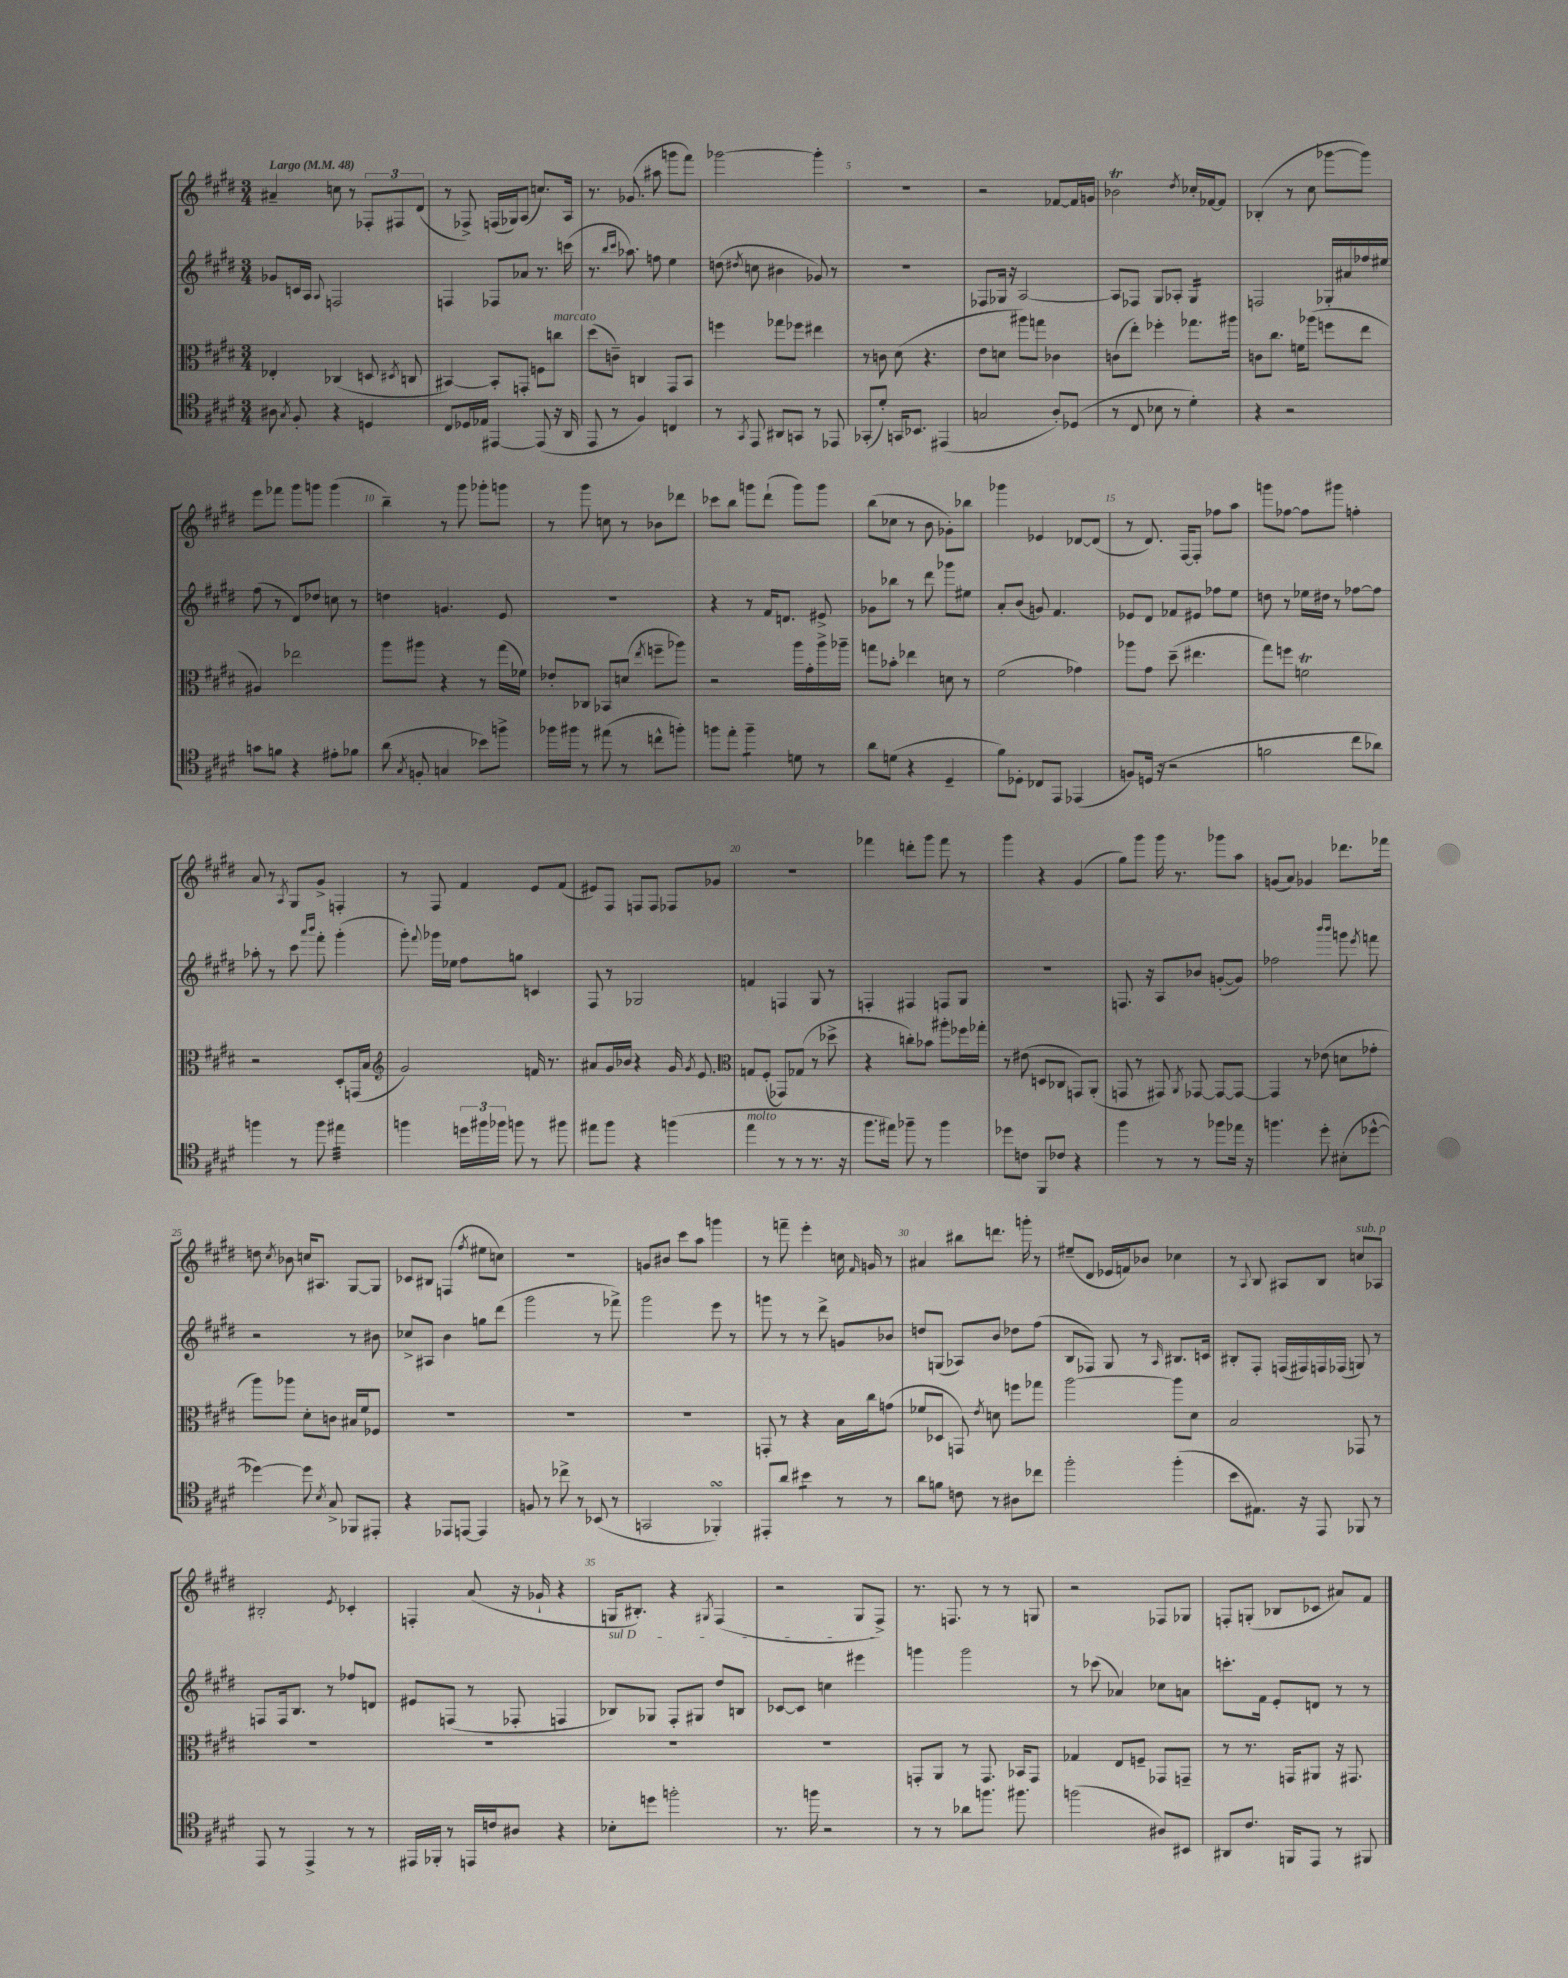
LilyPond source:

<<
\new StaffGroup <<
\new Staff = "s0" {
    \clef treble \key e \major \numericTimeSignature \time 3/4 \tempo "Largo" 4 = 48
    \autoBeamOff ais'4-- c''8 r8 \tuplet 3/2 { fes8[-. fis8 dis'8]( } |
    r8 fes8->) f16[( ges16) a8]( c''8.[) a16] |
    r8. ges'8.( ais''8 g'''8[ fis'''8]) |
    ges'''2~ ges'''4-. |
    R2. |
    r2 fes'8[~ fes'16 g'16] |
    bes'2\trill \acciaccatura { dis''8 } ces''16[-. fes'16~ fes'8] |
    bes4-.( r8 cis''8 ges'''8[~ ges'''8]) |
    e'''8[ fes'''8] gis'''8[ g'''8] g'''4( |
    b''4--) r8 gis'''8 ges'''8[-. g'''8] |
    r8 gis'''8 c''8 r8 bes'8[ des'''8] |
    ces'''8[ b''8] g'''8[ dis'''8]-!( g'''8[) g'''8] |
    b''8[( ces''8] r8 b'8 ges'8[-.) bes''8] |
    ges'''4 ees'4 des'8[~ des'8]( |
    r8 dis'8.) fis16[~ fis8]-. fes''8[ a''8] |
    g'''8[ fes''8]~ fes''8[ gis'''8] f''4-. |
    a'8 r8 \acciaccatura { a8 } gis8[ gis'8]-> f4-. |
    r8 fis8 fis'4 e'8[ fis'8]( |
    eis'8[) fis8] f8[ f8] fes8[ ges'8] |
    R2. |
    fes'''4 d'''8[-. gis'''8] fes'''8 r8 |
    gis'''4 r4 gis'4( |
    gis''8[) gis'''8] gis'''16 r8. ges'''8[ a''8] |
    g'8[( a'8]) ges'4 des'''8.[ fes'''16] |
    d''8 \acciaccatura { cis''8 } bes'8 c''16[ ais8.] gis8[~ gis8] |
    ces'8[ bis8] f4( \acciaccatura { fis''8 } eis''8[ c''8]) |
    R2. |
    g'8[ bis'8] cis'''8[ a''8] g'''4 |
    r8 f'''8-- e'''4-. c''16 \grace { fis'16 } g'16 r8 |
    ais'4 bis''8[ d'''8.] g'''16-. r8 |
    eis''8[--( dis'8] ees'16[ f'16) bes'8] ces''4 |
    r8 \appoggiatura { a8 } b8 ais8[ b8] c''8[^\markup { \italic "sub. p" } aes8] |
    bis2-. \acciaccatura { e'8 } ces'4-. |
    f4-. a'8( r16 ges'16-! r4 |
    g16[ bis8.]-.) r4 \acciaccatura { gis8 } fis4( |
    r2 gis8[ fis8]->) |
    r8. f8. r8 r8 g8 |
    r2 fes8[ ges8] |
    f8[-. g8]-.( bes8[ ces'8] ais'8[) fis'8] \bar "|." |
}
\new Staff = "s1" {
    \clef treble \key e \major \numericTimeSignature \time 3/4
    \autoBeamOff ges'8[ c'16 a16] \appoggiatura { a8 } f2 |
    f4 fes8[ aes'8] r8. c'''16( |
    r8. \grace { b''16[ cis'''16] } aes''8.) f''8 e''4 |
    d''8( \acciaccatura { dis''8 } c''8 bis'4 ges'8) r8 |
    R2. |
    fes8[ ges16] r16 a2~ |
    a8[ fes8] gis8[ aes8]-. gis4:16 |
    f2 ges16[-. ais'16 fes''16 eis''16] |
    fis''8( r8 dis'8[) des''8] c''8 r8 |
    d''4 g'4. e'8 |
    R2. |
    r4 r8 fis'16[ d'8.] eis'8-> |
    ges'8[ bes''8] r8 dis'''8 ges'''8[ eis''8] |
    a'8[-. b'8]( g'8) fis'4. |
    ees'8[ dis'8] fes'8[ eis'8] fes''8[ e''8] |
    d''8 r8 ees''16[ dis''16] r8 fes''8[~ fes''8] |
    aes''8-. r8 cis'''8 \grace { a'''16[ b'''16] } fis'''8-. gis'''4-.( |
    gis'''8-.) \appoggiatura { fis'''8 } ges'''16[ ees''16] fis''8[ g''8] c'4 |
    fis8 r8 ges2 |
    f'4 f4 gis8 r8 |
    f4-. fis4 f8[ gis8] |
    R2. |
    f8. r16 a8[ bes'8] g'8[~-.( g'8]) |
    fes''2 \grace { b'''16[ b'''16] } g'''8 \acciaccatura { e'''8 } f'''8 |
    r2 r8 bis'8 |
    ces''8[-> ais8] b'4 g''8[ dis'''8]( |
    gis'''2 r8 fes'''8->) |
    gis'''2 e'''8 r8 |
    g'''8 r8 r8 dis'''8-> g'8[ bes'8] |
    d''8[ g8]( aes8[) b'8] des''8[ fis''8]( |
    b8[ fes8]) gis8 r8 \grace { a16 } bis8.[ c'16] |
    bis8[-. fis8]-. f16[( fis16) f16 fes16]( g8) r8 |
    f8[ f16 b8.] r8 fes''8[ d'8] |
    eis'8[ f8]( r8 fes8-. f4 |
    \once \override TextSpanner.bound-details.left.text = \markup { \italic "sul D" } bes8[\startTextSpan) ges8] fis8[-. gis8] dis''8[ b8] |
    ces'8[~ ces'8] c''4 eis'''4\stopTextSpan |
    g'''4 g'''2 |
    r8 ces'''8( aes'4) ces''8[ a'8] |
    c'''8.[-. fis'16] e'8[-. d'8] r8 r8 \bar "|." |
}
\new Staff = "s2" {
    \clef alto \key e \major \numericTimeSignature \time 3/4
    \autoBeamOff ees4-. ces4( d8 \acciaccatura { dis8 } c8 |
    bis,4~) bis,8[-. g,8]-. f8[ c''8]^\markup { \italic "marcato" } |
    dis''8[( c'8]--) c4 gis,8[ b,8] |
    f''4 ges''8[ fes''8] eis''4 |
    r8 c'8 dis'8( r4. |
    e'8[ d'8] ais''8[) g''8] ces'4 |
    c'8[( e''8]-.) fes''4-. ges''8.[ ais''16] |
    c'8[ cis''8.] f'16[ aes''8]( f''8[ e''8] |
    ais4) ees''2 |
    a''8[ ais''8] r4 r8 gis''16[( fes'16]) |
    ees'8[-. ces8] bes,8[ d'8]( \acciaccatura { e''8 } f''8[-- aes''8]) |
    r2 a''16[ gis'16-. a''16-> aes''16]-- |
    g''8[ bes'8]-. ees''4 d'8 r8 |
    fis'2( ges'4) |
    aes''8[ gis'8] dis''8--( eis''4. |
    gis''8[) f''8] f'2\trill |
    r2 dis8[-. g,16( b16] |
    \clef treble gis'2) f'16 r8. |
    ais'8[ gis'16 bes'16] r4 gis'16 \acciaccatura { gis'8 } e'8. |
    \clef alto g8[ fis8]-.( ges,8[) ges8]( r8 des''8-> |
    r4 c''8[-.) bes'8] ais''8[-. fes''16 ges''16]-. |
    r8 eis'8( d8[ ces8] g,8[) a,8]-.( |
    g,8 r8 gis,8) \acciaccatura { a,8 } ges,8~ ges,8[~ ges,8]~ |
    ges,4 r8 ees'8( d'8[ ges'8]-. |
    a''8[) aes''8] dis'8[-. c'8] bis16[ fis'16 fes8] |
    R2. |
    R2. |
    R2. |
    g,8-. r8 r4 b16[ cis''16 g'8]( |
    fes'8[ des8] g,8) \acciaccatura { e'8 } d'8 f''8[ ges''8] |
    a''2~ a''8[ dis'8] |
    b2 ges,8 r8 |
    R2. |
    R2. |
    R2. |
    R2. |
    g,8[-. a,8] r8 g,8. bes,16[ g,8] |
    ges4 e8[ f8]-- ges,8[ g,8]-- |
    r8 r8. g,16[ ais,8] r16 gis,8. \bar "|." |
}
\new Staff = "s3" {
    \clef tenor \key e \major \numericTimeSignature \time 3/4
    \autoBeamOff ais8 \acciaccatura { gis8 } fis8-. r4 d4 |
    cis8[ des16 ees16] eis,4~ eis,8( r16 a,16 |
    e,8 r8 fis4) c4 |
    r8 \acciaccatura { gis,8 } e,8 ais,8[ g,8] r8 ees,8 |
    ges,8[-.( dis'8]-.) g,16[ bes,8.] eis,4( |
    g2 a8[-.) des8]( |
    r8 cis8 bes8 r8 dis'4-.) |
    r4 r2 |
    g'8[ f'8] r4 eis'8[-. fes'8] |
    a'8( \acciaccatura { gis8 } f8-. g4 bes'8[) f''8]-> |
    fes''16[ fis''16] r8 eis''8( r8 c''8[-^ f''8]-.) |
    f''8[ e''8]-. f''4:8-- d'8 r8 |
    a'8[ d'8]( r4 dis4-- |
    fis'8[) des8]-. ces8[ e,8] ees,4( |
    f8[) d16]( r16 r2 |
    f'2 cis''8[ aes'8]) |
    f''4 r8 f''8 eis''4:32 |
    f''4 \tuplet 3/2 { d''16[ fis''16 fes''16] } f''8 r8 fis''8 |
    eis''8[ fis''8] r4 f''4( |
    e''4^\markup { \italic "molto" } r8 r8 r8. r16 |
    fis''8.[ eis''16]) fes''8-- r8 fes''4 |
    des''8[ c'8] fis,8[ ces'8] r4 |
    fis''4 r8 r8 fes''8[ ees''16] r16 |
    f''4. dis''8-. bis8[-.( des''8]~-^ |
    des''4~) des''8 \acciaccatura { b8 } gis8-> fes,8[ eis,8]-. |
    r4 ees,8[ e,8]~ e,4 |
    f8 r8 ces''8-> r8 bes,8( r8 |
    g,2 fes,4-.\turn) |
    eis,8[-. a'8] bis'4:8 r8 r8 |
    a'8[ f'8] c'8 r8 ais8[ ces''8] |
    fis''2-. fis''4-.( |
    b'8[ eis8.]) r16 e,8 fes,8 r8 |
    e,8 r8 e,4-> r8 r8 |
    eis,16[ fes,16]-. r8 e,16[ c'16 ais8] r4 |
    bes8[-. d''8] f''2-. |
    r8. f''16 r2 |
    r8 r8 aes'8[ f''8.] fis''8. |
    f''2( ais8[) bis,8] |
    ais,8[ cis'8.] f,16[ e,8] r8 fis,8 \bar "|." |
}
>>
>>
\layout { \context { \Score \override BarNumber.break-visibility = ##(#f #t #t) barNumberVisibility = #(every-nth-bar-number-visible 5) } }
